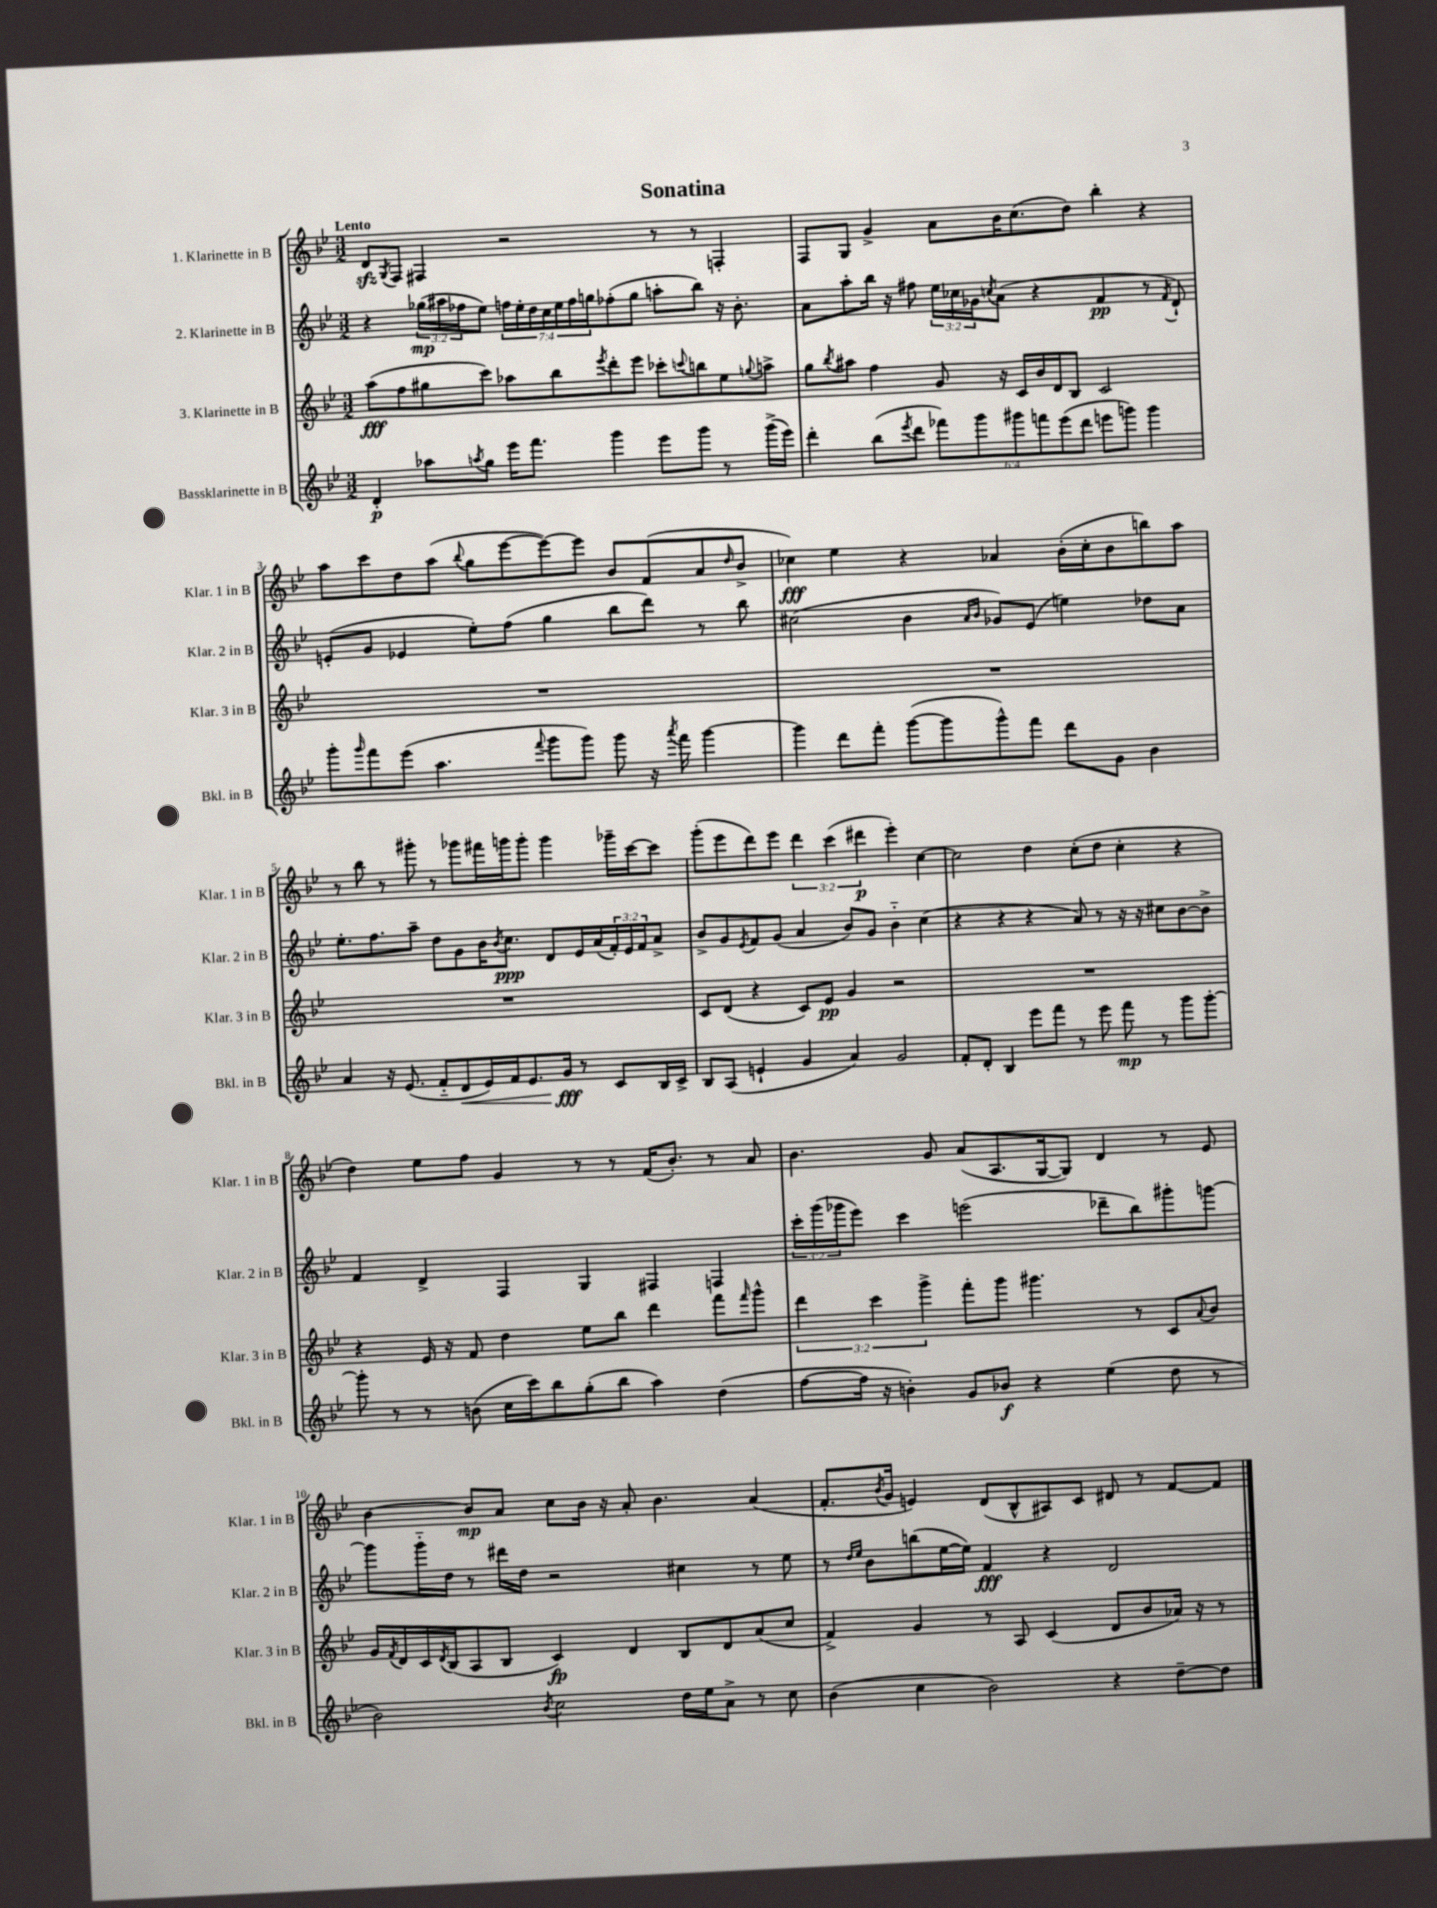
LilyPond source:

\header { title = "Sonatina" }
<<
\new StaffGroup <<
\new Staff = "s0" \with { instrumentName = "1. Klarinette in B" shortInstrumentName = "Klar. 1 in B" } {
    \clef treble \key bes \major \numericTimeSignature \time 3/2 \override Staff.TupletNumber.text = #tuplet-number::calc-fraction-text \tempo "Lento"
    d'8\sfz \acciaccatura { g8 } f8 fis4 r2 r8 r8 f4-. |
    f8 g8 g'4-> a'8 bes'16 c''8.( d''8) bes''4-. r4 |
    a''8 c'''8 d''8 a''8( \appoggiatura { bes''8 } g''8 ees'''8~ ees'''8~) ees'''8 bes'8 f'8( a'8 \grace { d''16 } bes'8-> |
    ces''4\fff) ees''4 r4 aes'4 bes'16-.( ces''16-. bes'8 b''8) a''8 |
    r8 bes''8 r8 gis'''8-. r8 ges'''8 fis'''16 g'''16 g'''8-. g'''4 ges'''16-- c'''16~ c'''8 |
    g'''8-.( ees'''8 d'''8) ees'''8 \tuplet 3/2 { d'''4 c'''4( dis'''4\p } ees'''4-.) c''4~ |
    c''2 d''4 c''8-.( d''8 c''4-. r4 |
    d''4) ees''8 f''8 g'4 r8 r8 f'16( bes'8.-.) r8 a'8 |
    bes'4. g'8 a'8( a8. g16~ g8) d'4 r8 ees'8 |
    bes'4~ bes'8\mp a'8 c''8 bes'16 r16 a'8-. bes'4. a'4( |
    f'8.-. \acciaccatura { bes'8 } g'16 e'4) d'8( bes8-^ ais8) c'8 dis'8 r8 f'8~ f'8 \bar "|." |
}
\new Staff = "s1" \with { instrumentName = "2. Klarinette in B" shortInstrumentName = "Klar. 2 in B" } {
    \clef treble \key bes \major \numericTimeSignature \time 3/2 \override Staff.TupletNumber.text = #tuplet-number::calc-fraction-text
    r4 \tuplet 3/2 { ges''16\mp( ais''16 fes''16 } ees''8) \tuplet 7/4 { f''16 ees''16-. d''16 c''16 ees''16 f''16 g''16 } fes''8-.( g''8 a''8-. bes''8) r16 bes'8.-. |
    a'8 a''8-. bes''16 r16 fis''8 \tuplet 3/2 { ees''16 ces''16 ges'16 } \acciaccatura { c''8 } a'8( r4 f'4\pp r8 \acciaccatura { f'8 } d'8-!) |
    e'8-.( g'8 ees'4 ees''8-.) f''8( g''4 bes''8 d'''8) r8 bes''8 |
    cis''2( bes'4 \grace { a'16 bes'16 } ges'8) ees'8( e''4) des''8 a'8 |
    ees''8.-. f''8. a''8-- d''8 g'8 bes'16 \acciaccatura { bes'8 } c''8.\ppp d'8 ees'16 a'16( \tuplet 3/2 { f'16-.) ees'16 f'16 } a'8-> |
    bes'8-> g'8 \acciaccatura { ees'8 } f'8 g'8( a'4 bes'8) g'8 bes'4-_ c''4( |
    r4 r4 r4 a'8) r8 r16 r16 cis''8 bes'8~ bes'8-> |
    f'4 d'4-> f4 g4 fis4 f4 |
    \tuplet 3/2 { c'''16-. g'''16( ges'''16 } ees'''8) c'''4 e'''2( des'''8-- bes''8) gis'''8-. g'''8~ |
    g'''8 g'''16-_ d''16 r8 dis'''16 d''16 r2 cis''4 r8 ees''8 |
    r8 \grace { d''16 ees''16 } bes'8 b''8( ees''16~ ees''16) f'4\fff r4 d'2 \bar "|." |
}
\new Staff = "s2" \with { instrumentName = "3. Klarinette in B" shortInstrumentName = "Klar. 3 in B" } {
    \clef treble \key bes \major \numericTimeSignature \time 3/2 \override Staff.TupletNumber.text = #tuplet-number::calc-fraction-text
    a''8\fff( f''8 gis''8 c'''8) aes''8 bes''8 \acciaccatura { ees'''8 } d'''8-. ees'''8 ces'''8-. \appoggiatura { c'''8 } b''8 ees''8 \appoggiatura { g''8 } a''8-> |
    g''8 \acciaccatura { bes''8 } ais''8 f''4 g'8 r16 c'16 bes'16 d'16 bes8 c'2 |
    R1. |
    R1. |
    R1. |
    c'8 d'8( r4 c'8) ees'8\pp g'4 r2 |
    R1. |
    r4 ees'16 r16 f'8 d''4 ees''8 bes''8 d'''4 f'''8 \grace { f'''16 } g'''8-^ |
    \tuplet 3/2 { d'''4 c'''4 g'''4-> } f'''8-. g'''8 gis'''4. r8 c'8 \appoggiatura { a'8 } bes'8 |
    g'16 \acciaccatura { f'8 } d'16 c'16 \acciaccatura { d'8 } bes16( a8 bes8 c'4\fp) d'4 bes8 d'8 a'8( c''8 |
    f'4->) g'4 r8 a8 c'4( d'8 bes'8 aes'16) r16 r8 \bar "|." |
}
\new Staff = "s3" \with { instrumentName = "Bassklarinette in B" shortInstrumentName = "Bkl. in B" } {
    \clef treble \key bes \major \numericTimeSignature \time 3/2 \override Staff.TupletNumber.text = #tuplet-number::calc-fraction-text
    d'4-.\p aes''8 \acciaccatura { a''8 } g''8 ees'''16 f'''8. g'''4 ees'''8 g'''8 r8 g'''16->( ees'''16) |
    d'''4-. bes''8( \acciaccatura { ees'''8 } d'''8 \tuplet 6/4 { fes'''8) g'''8 gis'''8 f'''8 ees'''8( d'''8 } e'''8 g'''8) g'''4 |
    g'''8-. \grace { g'''16 } f'''8 ees'''8( a''4. \appoggiatura { f'''8 } g'''8 g'''8) g'''8 r16 \acciaccatura { a'''8 } f'''16 g'''4~ |
    g'''4 d'''8 f'''8-. g'''8~( g'''8 g'''8-^) f'''8 d'''8 g'8 bes'4 |
    a'4 r16 ees'8.( f'8-_ d'8\< ees'16) f'16 ees'8. g'16\fff\! r8 c'8 bes16 c'16-> |
    bes8 a8( e'4-! g'4 a'4) g'2 |
    f'8-. d'8-. bes4 ees'''8 f'''8 r8 ees'''8 f'''8\mp r8 g'''8 g'''8~-. |
    g'''8-. r8 r8 b'8( c''16 c'''16) bes''8 g''8-.( bes''8 a''4) d''4( |
    f''8~ f''16 r16 b'4-.) g'8 bes'8\f r4 ees''4( d''8 r8 |
    bes'2) \acciaccatura { bes'8 } c''2 d''16 ees''16 a'8-> r8 c''8 |
    bes'4( c''4 bes'2) r4 d''8~-- d''8 \bar "|." |
}
>>
>>
